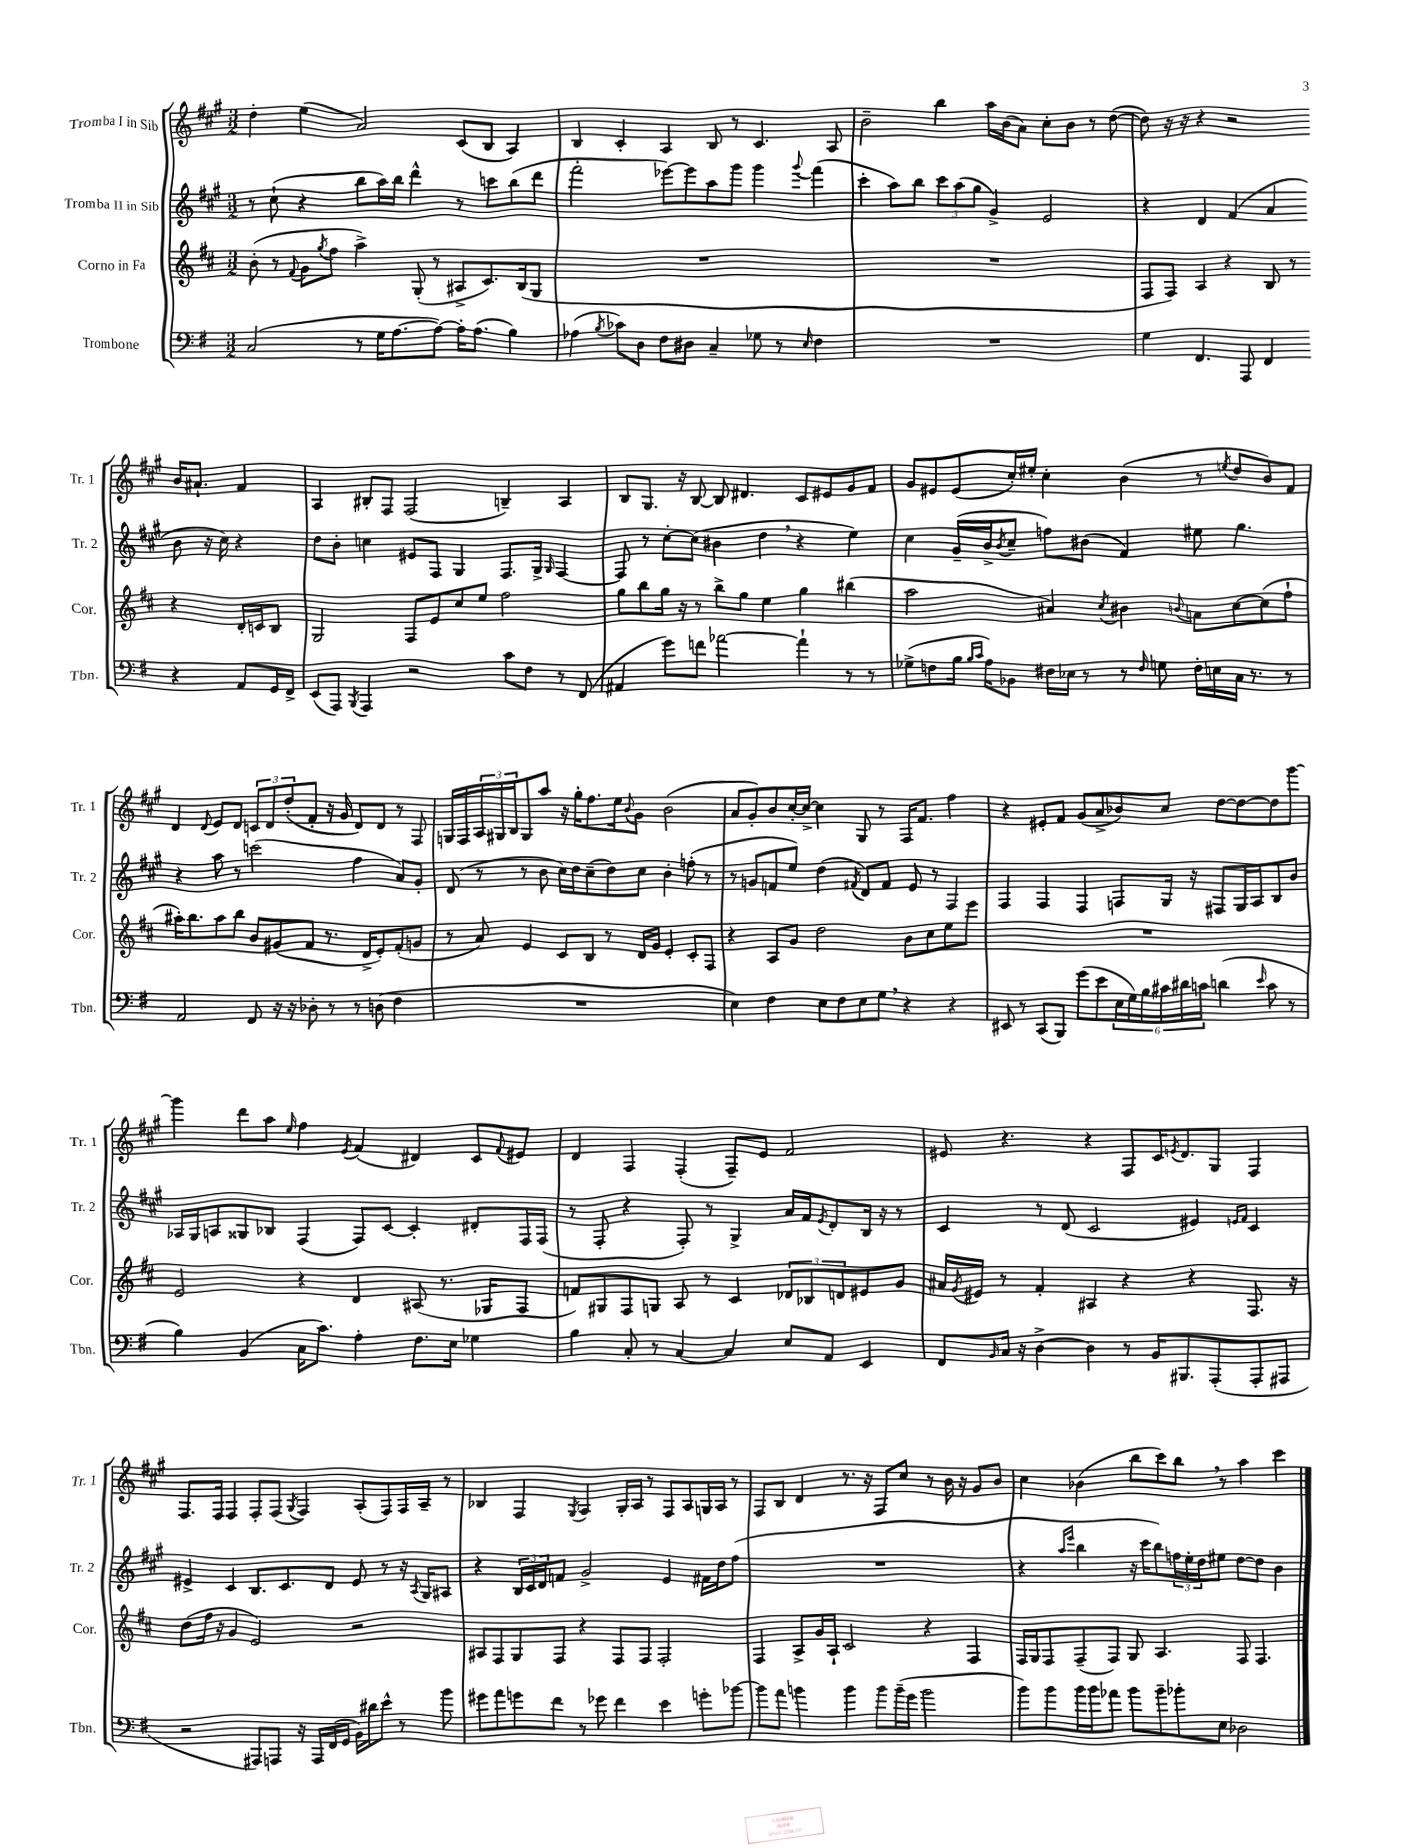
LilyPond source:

<<
\new StaffGroup <<
\new Staff = "s0" \with { instrumentName = "Tromba I in Sib" shortInstrumentName = "Tr. 1" } {
    \clef treble \key a \major \numericTimeSignature \time 3/2
    d''4-. e''4( a'2) cis'8( b8 a4) |
    b4 cis'4-. a4 b8 r8 cis'4. a8 |
    b'2-- b''4 a''16 b'16( a'8) cis''8-. b'8 r8 d''8~( |
    d''8) r16 r16 r4 r2 b'16 ais'8.-! fis'4 |
    a4 bis8-. fis8 fis2( b4--) a4 |
    b8 gis8. r16 b8~ b8 dis'4. cis'8 eis'8 gis'8 fis'8 |
    gis'8 eis'8 eis'8( cis''16-.) eis''16-. cis''4-. b'4( r8 \acciaccatura { e''8 } d''8 b'8) fis'8 |
    d'4 \appoggiatura { d'8 } e'8 d'8 \tuplet 3/2 { c'8 d'8 d''8-.( } fis'8-. r16 gis'16 d'8) d'8 r8 fis8 |
    g16 fis16 \tuplet 3/2 { a16 gis16 b16 } gis8 a''8 r16 gis''16-. fis''8. e''16 \appoggiatura { b'8 } gis'8 b'2( |
    a'8 gis'8-.) b'8 cis''16~-. cis''16~-> cis''4 gis8 r8 fis16 fis'8. fis''4 |
    r4 eis'8-. fis'8 gis'8( a'8-> bes'8) cis''8 d''8~ d''8~ d''8 gis'''8~ |
    gis'''4 d'''8 a''8 \grace { e''16 } fis''4 \acciaccatura { e'8 } fis'4( dis'4) cis'8 \appoggiatura { fis'8 } eis'8 |
    d'4 fis4 fis4-.( fis8--) e'8 fis'2 |
    eis'8 r4. r4 fis8 cis'16 \acciaccatura { e'8 } d'8. gis8 fis4 |
    fis8. fis16 fis4 fis8-. fis8( \acciaccatura { gis8 } fis4) a8-.( fis8) fis16 a16-- r8 |
    bes4 fis4 \acciaccatura { gis8 } a4 gis16-. a16 r8 fis8 a8 g16 a16 r8 |
    fis8 b8 d'4 r8. r16 fis8 cis''8 r8 b'16 r16 gis'8 b'8 |
    cis''4 bes'4( b''8 cis'''8) b''8 \breathe r8 a''4 cis'''4 \bar "|." |
}
\new Staff = "s1" \with { instrumentName = "Tromba II in Sib" shortInstrumentName = "Tr. 2" } {
    \clef treble \key a \major \numericTimeSignature \time 3/2
    r8 cis''8-!( r4 b''8 a''16) b''16 d'''4-^ r8 c'''8 b''8( d'''8 |
    fis'''2-. ees'''8~) ees'''8 a''8 gis'''8 gis'''4 \appoggiatura { gis'''8 } fis'''4( |
    cis'''4-. a''8) b''8 \tuplet 3/2 { cis'''8 a''8( gis''8 } gis'4->) e'2 |
    r4 d'4 fis'4( a'4 b'8 r16 cis''16) r4 |
    d''8 b'8-. c''4 eis'8 fis8 gis4 fis8. gis16-> \grace { gis16 } fis4~ |
    fis8 r8 cis''8~-. cis''8( bis'4 d''4 \breathe r4 e''4) |
    cis''4 gis'16--( b'16-> \acciaccatura { b'8 } cis''8-- f''8) bis'8( fis'4) eis''8 gis''4. |
    r4 a''8 r8 c'''2( fis''4 a'8) gis'8-. |
    d'8( r8 r8 b'8 cis''16) d''16 cis''8--( d''8) cis''8 b'4-. f''8-.( r8 |
    r8 g'8 f'8 e''8) d''4( \acciaccatura { fis'8 } d'8) fis'8 e'8 r8 fis4 |
    fis4 fis4 fis4 f8 gis16 r16 fis8 gis16 a16 b8 b'8 |
    aes16 gis16 a8 gisis8 bes8 fis4( fis8) cis'8~ cis'4-. dis'8-. fis16 fis16( |
    r8 fis8-. r4 fis8-.) r8 gis4-> a'16 fis'16 \acciaccatura { e'8 } d'8-. b16 r16 r8 |
    cis'4 r8 d'8( cis'2 eis'4) \grace { e'16 fis'16 } cis'4 |
    eis'4-> cis'4 b8. cis'8. d'8 eis'8 r8 r16 \acciaccatura { a8 } gis16 ais8 |
    r4 \tuplet 3/2 { b16 cis'16 d'16 } f'8 gis'2-> e'4 fis'16 d''16 fis''8( |
    R1. |
    r4 \grace { a''16 e'''16 } b''4 r16 cis'''16 b''8) \tuplet 3/2 { f''16 e''16-. d''16 } eis''8 d''8~ d''8 b'4 \bar "|." |
}
\new Staff = "s2" \with { instrumentName = "Corno in Fa" shortInstrumentName = "Cor." } {
    \clef treble \key d \major \numericTimeSignature \time 3/2
    b'8-.( r8 \appoggiatura { fis'8 } g'8 \acciaccatura { g''8 } fis''8 a''4->) g8-.( r8 ais8-> cis'8.) b16( g8 |
    R1. |
    R1. |
    fis8 fis8) a4 r4 b8 r8 r4 d'16-. c'16 b8 |
    g2 fis8 e'8 cis''8 e''8 fis''2 |
    g''8 b''8 g''16 r16 r8 b''8-> g''8 e''4 g''4 bis''4( |
    a''2 ais'4) \acciaccatura { cis''8 } bis'4 \appoggiatura { b'8 } a'8 cis''8~ cis''8( fis''8-! |
    ais''16-.) b''8. ais''8 b''8 b'8 gis'8( fis'8 r8. d'16-> e'8-.) fis'8-.( g'8 |
    r8 a'8) e'4 cis'8 b8 r8 d'16 g'16 e'4-. cis'8-. fis8 |
    r4 a8 g'8 d''2 b'8 cis''8 e''8 e'''8 |
    R1. |
    e'2 r4 d'4 ais8( r8. ges16 fis8 |
    f'8) gis8 fis8 g8 a8 r8 cis'4 \tuplet 3/2 { des'8 bes8 d'8 } eis'8 g'8 |
    ais'16 \acciaccatura { g'8 } eis'16 r8 fis'4-. ais4 r4 r4 fis8. r16 |
    d''8( fis''16 r16 g'4 e'2) r2 |
    ais8 fis8 g8 fis8 r4 fis8 fis8 fis2-. |
    fis4 a8-> g'16 a16-! cis'2 r4 fis4 |
    fis16 g16 fis8 fis8--( fis8) g8 a4. fis8 fis4. \bar "|." |
}
\new Staff = "s3" \with { instrumentName = "Trombone" shortInstrumentName = "Tbn." } {
    \clef bass \key g \major \numericTimeSignature \time 3/2
    c2( r8 g16 a8.~ a8~) a16-. a8.( b4) |
    aes4( \acciaccatura { b8 } ces'8) d8 fis8 dis8 c4-- ges8 r8 \grace { e16 } fis4 |
    R1. |
    g4 fis,4. a,,8 fis,4 r4 a,8 g,16 fis,16-> |
    e,8( a,,8) \acciaccatura { b,,8 } a,,4 r2 c'8 fis8 r8 fis,8( |
    ais,4 g'8) f'8 aes'2~ aes'4-! r8 r8 |
    ges8->( f8 b16 \grace { b16 c'16 } a16) bes,8 fis16 ees16 r8 r8 \grace { fis16 } g8 fis16-. e16 c16 r8. r8 |
    a,2 fis,8 r16 r16 des8-. r8 r8 d8( fis4 |
    R1. |
    e4) fis4 e8 fis8 e8 g8 \breathe r4 r4 |
    eis,8 r8 c,8( b,,8) g'8( e'8 \tuplet 6/4 { e16 g16) b16 cis'16 dis'16 c'16 } d'4( \grace { e'16 } c'8 r8 |
    b4) b,4( c16 c'8.) a4-. fis8. e16 ges4 |
    b4 c8-. r8 c4~ c4 e8 a,8 e,4 |
    fis,8 \grace { b,16 } c16 r16 d4~-> d4 r8 b,16 bis,,8. a,,8-.( a,,8-. ais,,8 |
    r2 ais,,8) a,,8 r16 a,,16 fis,16( g,16 b,16) dis'16 e'8-^ r8 b'8 |
    gis'8 a'8 g'8 fis'8 r8 ges'8 fis'4 e'4 g'8-. bes'8~ |
    bes'8 a'8 b'4 b'4 b'8 b'16--( g'16 b'2 |
    b'8) b'8 b'16 b'16 aes'8 b'8 b'8-- bes'8-. e8 des2 \bar "|." |
}
>>
>>
\layout { \context { \Score \remove "Bar_number_engraver" } }
